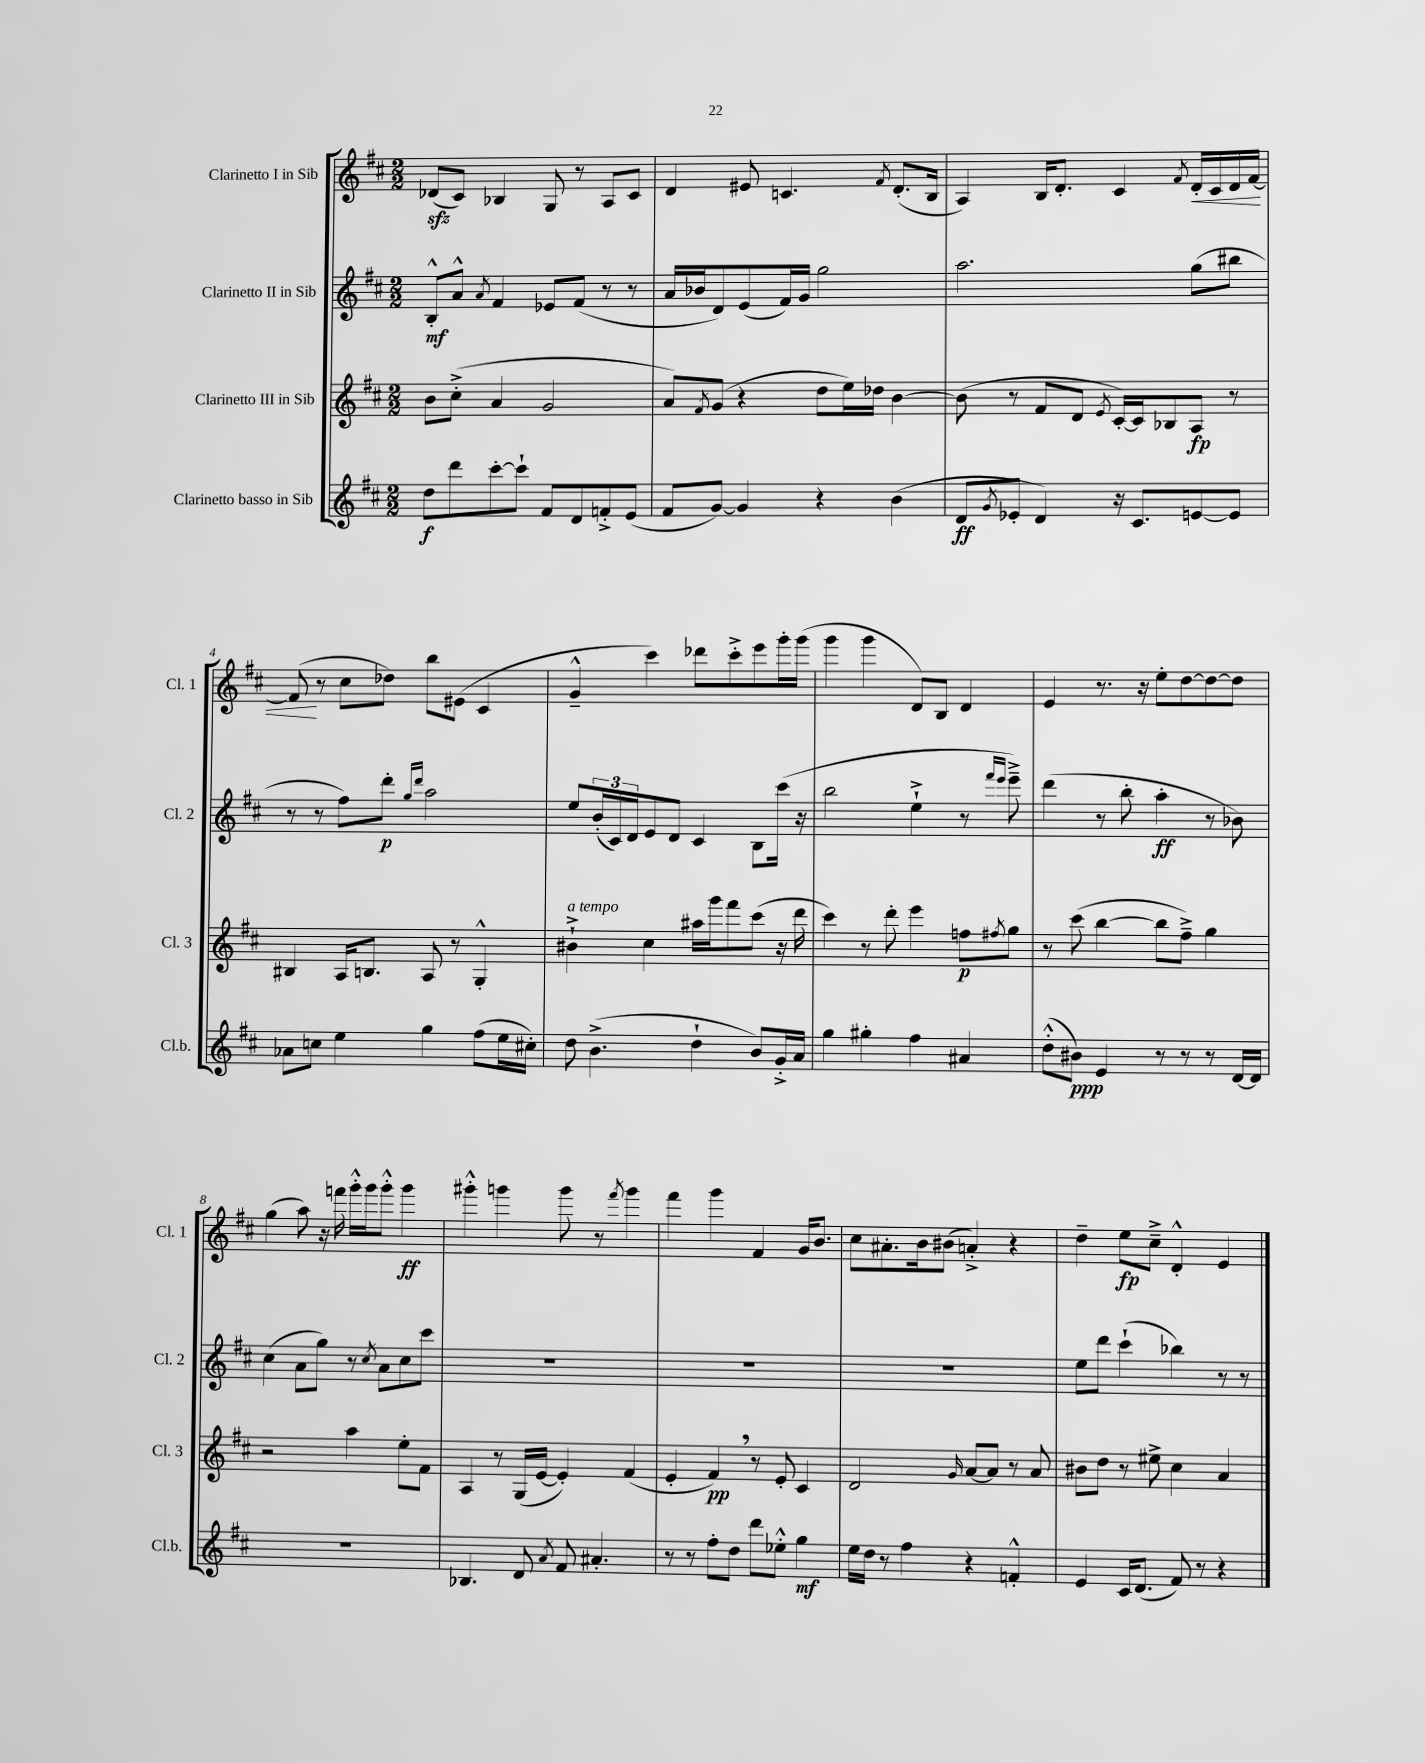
<<
\new StaffGroup <<
\new Staff = "s0" \with { instrumentName = "Clarinetto I in Sib" shortInstrumentName = "Cl. 1" } {
    \clef treble \key d \major \numericTimeSignature \time 2/2
    des'8\sfz( cis'8) bes4 g8 r8 a8 cis'8 |
    d'4 eis'8 c'4. \acciaccatura { fis'8 } d'8.-.( b16 |
    a4) b16 d'8.-. cis'4 \acciaccatura { fis'8 } d'16-.\< cis'16 d'16 fis'16~ |
    fis'8\!( r8 cis''8 des''8) b''8 eis'8( cis'4 |
    g'4---^ cis'''4) des'''8 cis'''8-.-> e'''8 g'''16-. g'''16( |
    g'''4 g'''4 d'8) b8 d'4 |
    e'4 r8. r16 e''8-. d''8~ d''8~ d''8 |
    g''4( a''8) r16 f'''16 g'''16-.-^ g'''16 g'''8-.-^ g'''4\ff |
    gis'''4-.-^ g'''4 g'''8 r8 \acciaccatura { fis'''8 } g'''4 |
    fis'''4 g'''4 fis'4 g'16 b'8. |
    cis''8 ais'8.-. b'16 bis'8( a'4-.->) r4 |
    d''4-- e''8\fp cis''8---> d'4-.-^ e'4 \bar "|." |
}
\new Staff = "s1" \with { instrumentName = "Clarinetto II in Sib" shortInstrumentName = "Cl. 2" } {
    \clef treble \key d \major \numericTimeSignature \time 2/2
    b8-.-^\mf a'8-^ \acciaccatura { a'8 } fis'4 ees'8 fis'8( r8 r8 |
    a'16 bes'16 d'8) e'8( fis'16) g'16 g''2 |
    a''2. g''8( bis''8 |
    r8 r8 fis''8) d'''8-.\p \grace { g''16 d'''16 } a''2 |
    e''8 \tuplet 3/2 { b'16-.( cis'16) d'16 } e'8 d'8 cis'4 b8 cis'''16( r16 |
    b''2 e''4-!-> r8 \grace { fis'''16 e'''16 } e'''8--->) |
    d'''4( r8 b''8-. a''4-.\ff r8 bes'8) |
    cis''4( a'8 g''8) r8 \acciaccatura { cis''8 } a'8 cis''8 cis'''8 |
    R1 |
    R1 |
    R1 |
    e''8 d'''8 cis'''4-!( bes''4) r8 r8 \bar "|." |
}
\new Staff = "s2" \with { instrumentName = "Clarinetto III in Sib" shortInstrumentName = "Cl. 3" } {
    \clef treble \key d \major \numericTimeSignature \time 2/2
    b'8 cis''8-.->( a'4 g'2 |
    a'8) \acciaccatura { fis'8 } g'8( r4 d''8 e''16) des''16 b'4~ |
    b'8( r8 fis'8 d'8 \acciaccatura { e'8 } cis'16~-.) cis'16 bes8 a8\fp r8 |
    bis4 a16 b8. a8 r8 g4-.-^ |
    bis'4-!->^\markup { \italic "a tempo" } cis''4 ais''16 g'''16 fis'''8 cis'''8( r16 d'''16 |
    cis'''4) r8 d'''8-. e'''4 f''8\p \acciaccatura { fis''8 } g''8 |
    r8 cis'''8( b''4~ b''8 fis''8--->) g''4 |
    r2 a''4 e''8-. fis'8 |
    a4 r8 g16( e'16~ e'4-.) fis'4( |
    e'4-. fis'4\pp) \breathe r8 e'8-. cis'4 |
    d'2 \grace { g'16 } a'8~ a'8 r8 a'8 |
    bis'8 d''8 r8 eis''8-> cis''4 a'4 \bar "|." |
}
\new Staff = "s3" \with { instrumentName = "Clarinetto basso in Sib" shortInstrumentName = "Cl.b." } {
    \clef treble \key d \major \numericTimeSignature \time 2/2
    d''8\f d'''8 cis'''8~-. cis'''8-! fis'8 d'8 f'8-.-> e'8( |
    fis'8 g'8~) g'4 r4 b'4( |
    d'8\ff \acciaccatura { g'8 } ees'8-. d'4) r16 cis'8. e'8~ e'8 |
    aes'8 c''8 e''4 g''4 fis''8( e''16 cis''16-.) |
    d''8 b'4.->( d''4-! b'8) g'16-.-> a'16 |
    g''4 gis''4-. fis''4 ais'4 |
    d''8-.-^( bis'8\ppp) e'4 r8 r8 r8 d'16~ d'16 |
    R1 |
    bes4. d'8 \acciaccatura { a'8 } fis'8 ais'4.-. |
    r8 r8 fis''8-. d''8 d'''8 ees''8-.-^ g''4\mf |
    e''16 d''16 r8 fis''4 r4 f'4-.-^ |
    e'4 cis'16 d'8.( fis'8) r8 r4 \bar "|." |
}
>>
>>
